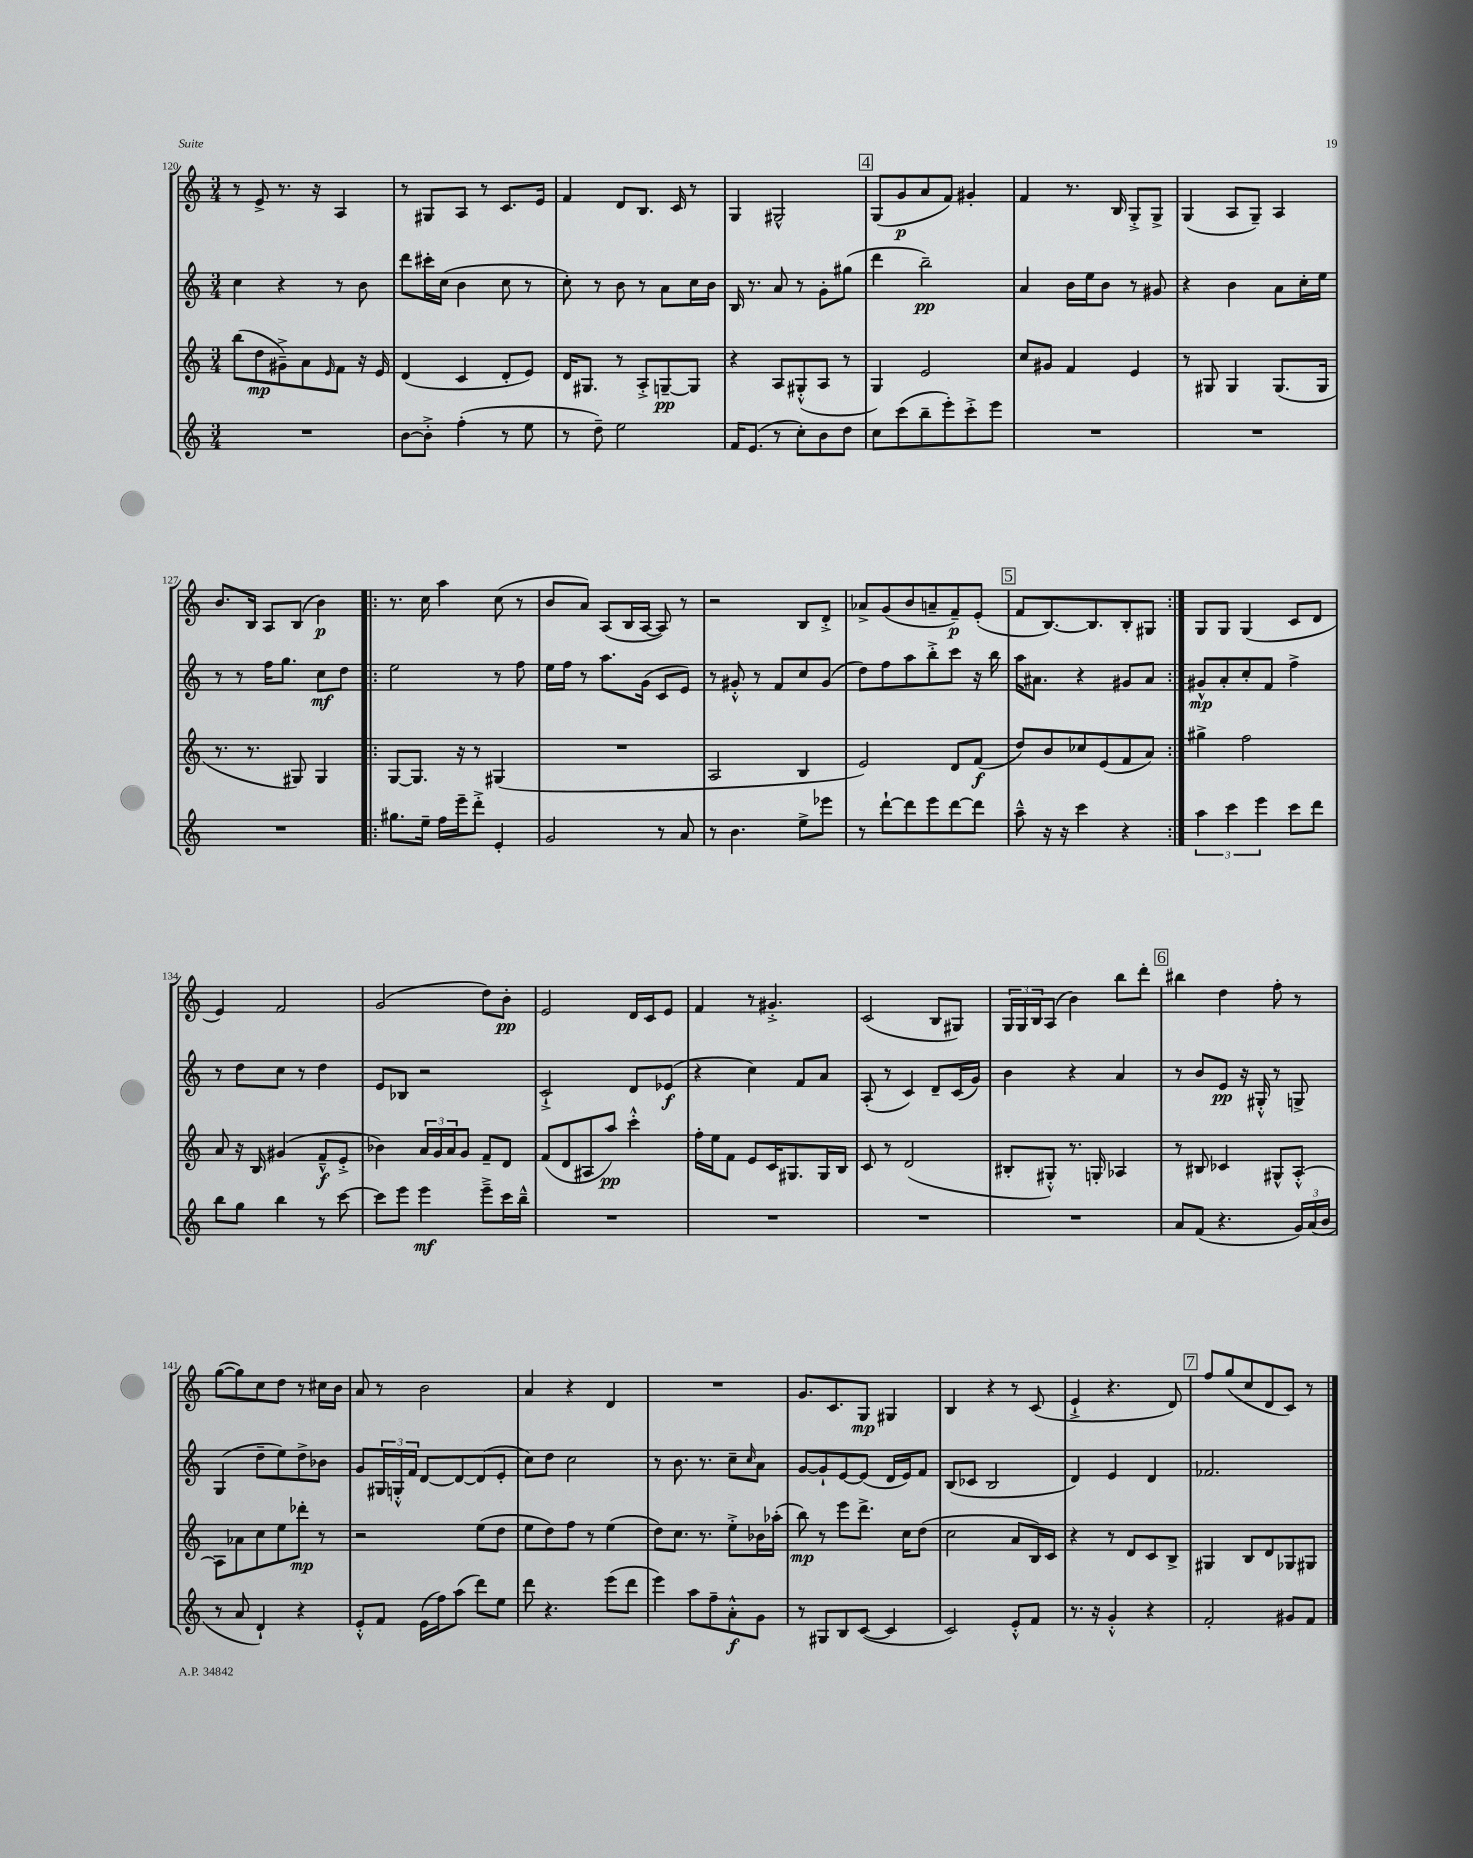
<<
\new StaffGroup <<
\new Staff = "s0" {
    \clef treble \key c \major \numericTimeSignature \time 3/4
    r8 e'8-> r8. r16 a4 |
    r8 gis8 a8 r8 c'8. e'16 |
    f'4 d'8 b8. c'16 r8 |
    g4 gis2-^ |
    \mark \markup { \box "4" } g8( g'8\p a'8 f'8) gis'4-. |
    f'4 r8. b16 g8-.-> g8-> |
    g4( a8 g8--) a4 |
    b'8. b16 a8 b8( b'4\p) |
    \repeat volta 2 { r8. c''16 a''4 c''8( r8 |
    b'8 a'8) a8( b16 a16~ a8) r8 |
    r2 b8 d'8-.-> |
    aes'8-> g'8( b'8 a'8-- f'8--\p) e'8-.( |
    \mark \markup { \box "5" } f'8 b8.~) b8. b8-. gis8 | }
    g8 g8 g4( c'8 d'8 |
    e'4) f'2 |
    g'2( d''8) b'8-.\pp |
    e'2 d'16 c'16 e'8 |
    f'4 r8 gis'4.-.-> |
    c'2( b8 gis8) |
    \tuplet 3/2 { g16 g16 b16 } a8( b'4) b''8 d'''8-. |
    \mark \markup { \box "6" } bis''4 d''4 f''8-. r8 |
    g''8~( g''8) c''8 d''8 r8 cis''16 b'16 |
    a'8 r8 b'2 |
    a'4 r4 d'4 |
    R2. |
    g'8. c'8. g8\mp gis4 |
    b4 r4 r8 c'8( |
    e'4-!-> r4. d'8) |
    \mark \markup { \box "7" } f''8 g''8( c''8 d'8 c'8) r8 \bar "|." |
}
\new Staff = "s1" {
    \clef treble \key c \major \numericTimeSignature \time 3/4
    c''4 r4 r8 b'8 |
    d'''8 cis'''16-. c''16( b'4 c''8 r8 |
    c''8-.) r8 b'8 r8 a'8 c''16 b'16 |
    b16 r8. a'8 r8 g'8-. gis''8( |
    \mark \markup { \box "4" } d'''4 b''2--\pp) |
    a'4 b'16 e''16 b'8 r8 gis'8 |
    r4 b'4 a'8 c''16-. e''16 |
    r8 r8 f''16 g''8. c''8\mf d''8 |
    \repeat volta 2 { e''2 r8 f''8 |
    e''16 f''16 r8 a''8. g'16( c'8 e'8) |
    r8 gis'8-.-^ r8 f'8 c''8 gis'8( |
    d''8) f''8 a''8 b''8-.-> c'''8 r16 b''16 |
    \mark \markup { \box "5" } a''16 ais'8. r4 gis'8 ais'8 | }
    gis'8-^\mp a'8-. c''8-. f'8 f''4-> |
    r8 d''8 c''8 r8 d''4 |
    e'8 bes8 r2 |
    c'2-!-> d'8 ees'8\f( |
    r4 c''4) f'8 a'8 |
    a8-.( r8 c'4) d'8-- c'16( g'16) |
    b'4 r4 a'4 |
    \mark \markup { \box "6" } r8 b'8 e'8\pp r16 gis16-.-^ r8 g8-> |
    g4( d''8-- e''8) d''8-> bes'8 |
    g'8 \tuplet 3/2 { gis16 g16-.-^ f'16 } d'8~ d'8~ d'8( e'8-. |
    c''8) d''8 c''2 |
    r8 b'8. r8. c''8-- \grace { c''16 } a'8 |
    g'8~ g'8-! e'8~ e'8( d'16 e'16) f'8 |
    b8( ces'8 b2 |
    d'4) e'4 d'4 |
    \mark \markup { \box "7" } fes'2. \bar "|." |
}
\new Staff = "s2" {
    \clef treble \key c \major \numericTimeSignature \time 3/4
    b''8( d''8\mp gis'8--->) a'8 \grace { e'16 } f'8 r16 e'16 |
    d'4( c'4 d'8-. e'8) |
    d'16 gis8. r8 a8-.-> g8~--\pp g8 |
    r4 a8 gis8-.-^( a8 r8 |
    \mark \markup { \box "4" } g4) e'2 |
    c''8 gis'8 f'4 e'4 |
    r8 gis8 gis4 gis8.( gis16 |
    r8. r8. gis8) gis4 |
    \repeat volta 2 { g8~ g8. r16 r8 gis4( |
    R2. |
    a2 b4 |
    e'2) d'8 f'8\f( |
    \mark \markup { \box "5" } d''8) b'8 ces''8 e'8( f'8 a'8) | }
    gis''4-> f''2 |
    a'8 r16 b16 gis'4( f'8---^\f e'8-.-> |
    bes'4) \tuplet 3/2 { a'16 g'16 a'16 } g'8 f'8-- d'8 |
    f'8( d'8 ais8 a''8\pp) c'''4-.-^ |
    f''16-. e''16 f'8 e'8 c'16 gis8. gis16 b16 |
    c'8 r8 d'2( |
    bis8-. gis8-.-^) r8. g16-. aes4 |
    \mark \markup { \box "6" } r8 bis8 ces'4 gis8-^ a8~-.-^ |
    a8 aes'8 c''8 e''8 des'''8-.\mp r8 |
    r2 e''8( d''8 |
    e''8 d''8) f''8 r8 e''4( |
    d''8) c''8. r8. e''8-.-> bes'16 aes''16-.( |
    b''8\mp) r8 e'''8 d'''8.-> c''16 d''8( |
    c''2 a'8 b16) c'16 |
    r4 r8 d'8 c'8 b8-> |
    \mark \markup { \box "7" } gis4 b8 d'8 ges8 gis8 \bar "|." |
}
\new Staff = "s3" {
    \clef treble \key c \major \numericTimeSignature \time 3/4
    R2. |
    b'8~ b'8-.-> f''4-.( r8 e''8 |
    r8 d''8--) e''2 |
    f'16 e'8.( r8 c''8-.) b'8 d''8 |
    \mark \markup { \box "4" } c''8 c'''8( b''8-- e'''8-.) c'''8-.-> e'''8 |
    R2. |
    R2. |
    R2. |
    \repeat volta 2 { gis''8. e''16-- f''16 e'''16-- d'''8-.-> e'4-. |
    g'2 r8 a'8 |
    r8 b'4. e''8-> ees'''8 |
    r8 d'''8~-! d'''8 e'''8 d'''8~ d'''8 |
    \mark \markup { \box "5" } a''8---^ r16 r16 c'''4 r4 | }
    \tuplet 3/2 { a''4 c'''4 e'''4 } c'''8 d'''8 |
    b''8 g''8 b''4 r8 c'''8~ |
    c'''8 e'''8 e'''4\mf e'''8---> c'''16 b''16---^ |
    R2. |
    R2. |
    R2. |
    R2. |
    \mark \markup { \box "6" } a'8 f'8( r4. \tuplet 3/2 { g'16) a'16( b'16 } |
    r8 a'8 d'4-!) r4 |
    e'8-.-^ f'8 e'16( f''16) a''8( d'''8) e''8 |
    d'''8 r4. e'''8( d'''8 |
    e'''4) a''8 f''8-- a'8-.-^\f g'8 |
    r8 gis8 b8 c'8~( c'4 |
    c'2) e'8-.-^ f'8 |
    r8. r16 g'4-.-^ r4 |
    \mark \markup { \box "7" } f'2-. gis'8 f'8 \bar "|." |
}
>>
>>
\layout { \context { \Score currentBarNumber = #120 } }
